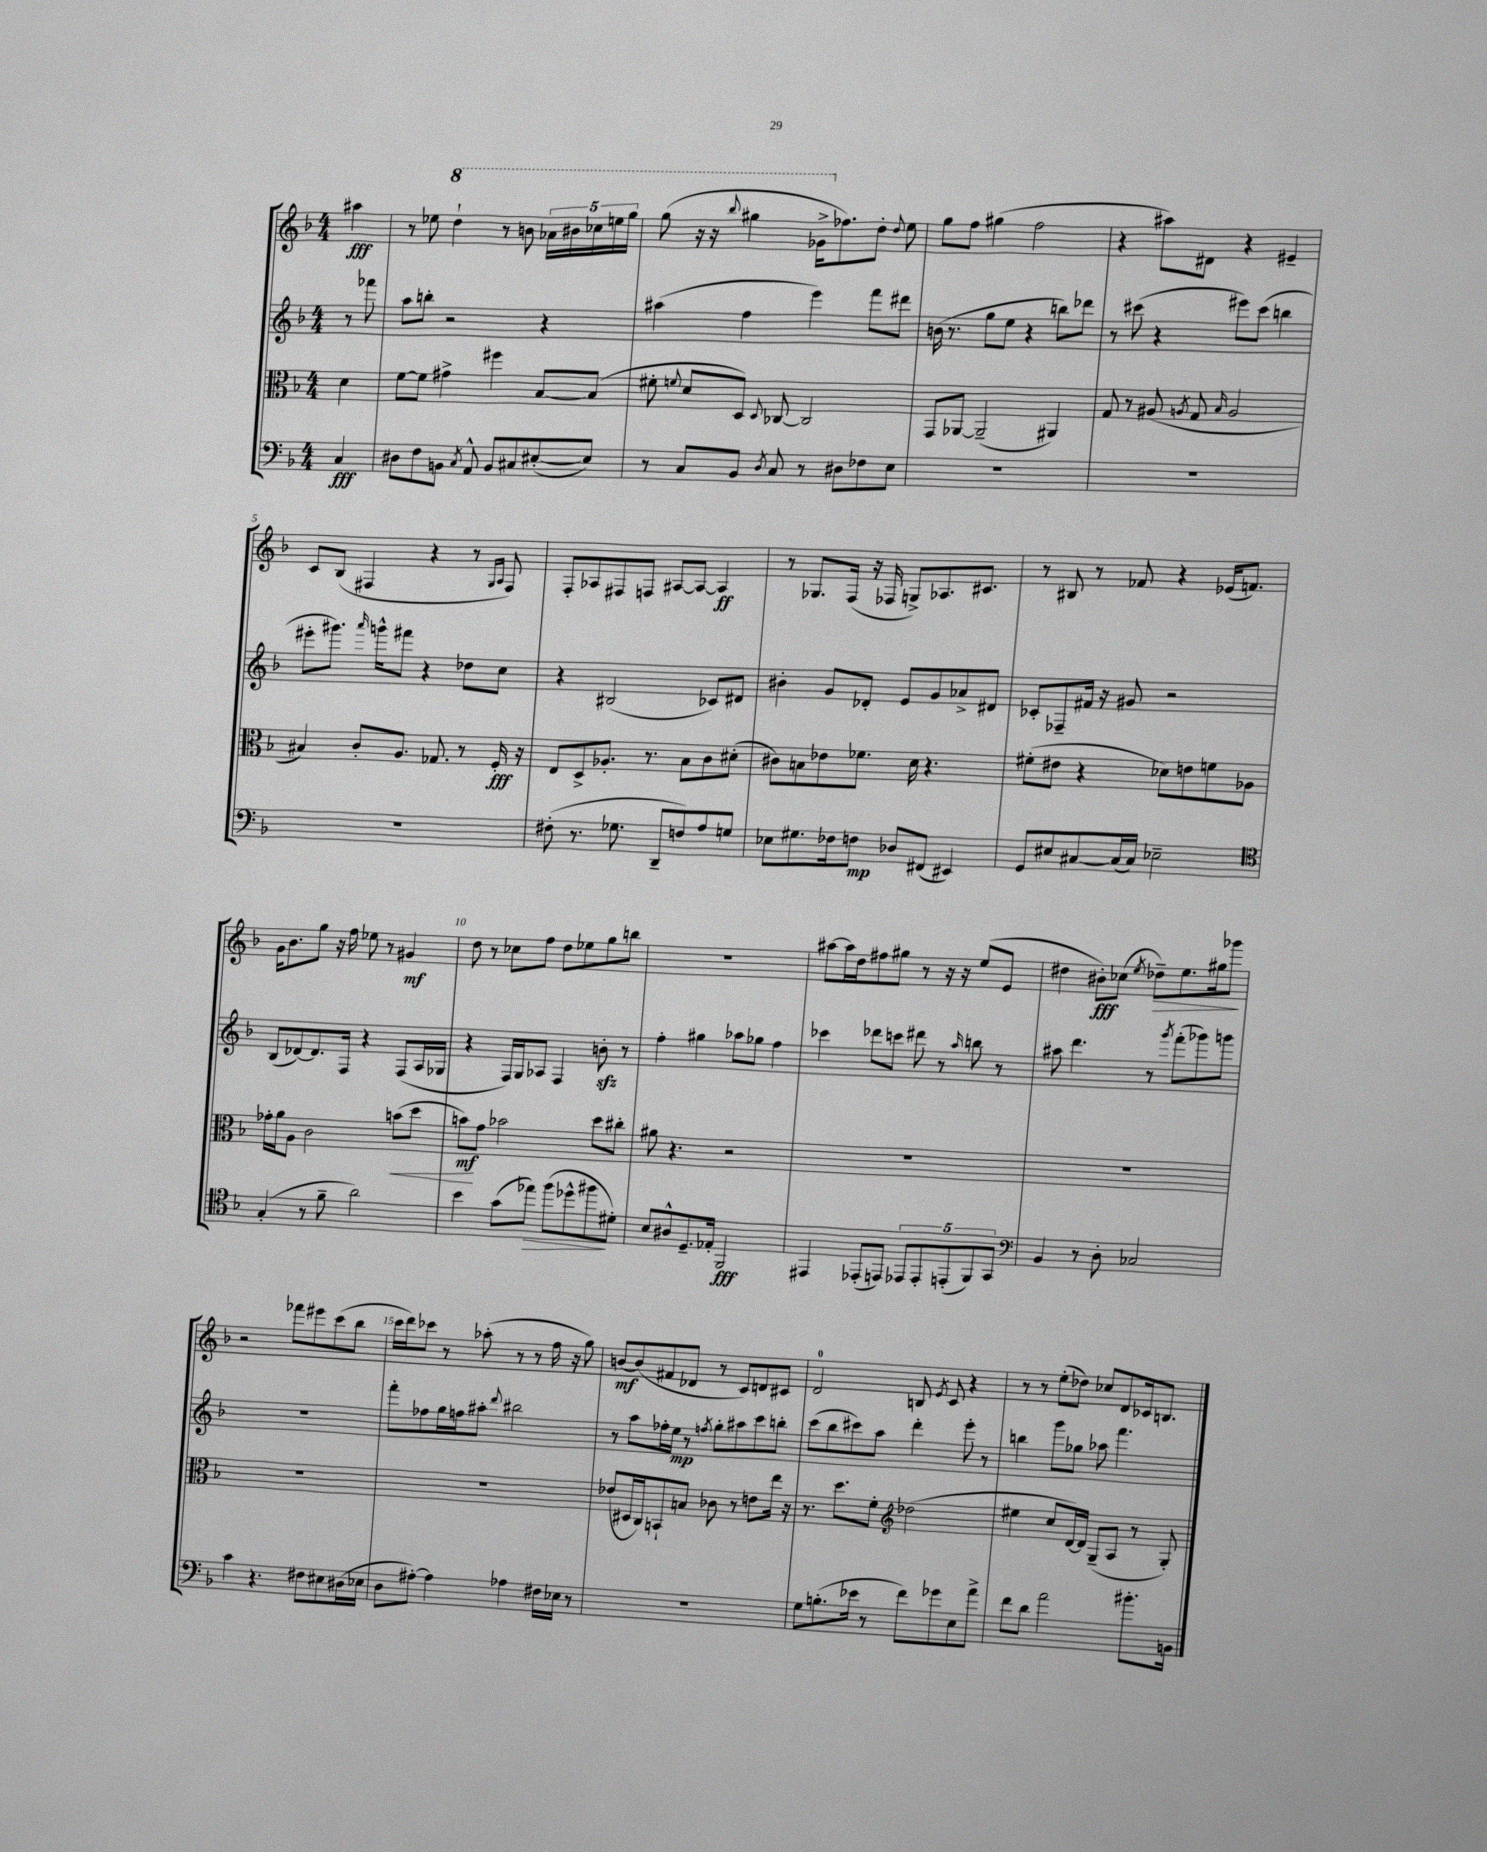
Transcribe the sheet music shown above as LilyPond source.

<<
\new StaffGroup <<
\new Staff = "s0" {
    \clef treble \key f \major \numericTimeSignature \time 4/4 \partial 4
    \autoBeamOff ais''4\fff |
    r8 ees''8 \ottava #1 d'''4-! r8 b''8 \tuplet 5/4 { aes''16[ bis''16 ces'''16 e'''!16 g'''16] } |
    g'''8( r16 r16 \appoggiatura { bes'''8 } gis'''4 ges''16[-> \ottava #0 fes''8.) d''8]-. \appoggiatura { d''8 } e''8 |
    g''8[ f''8] gis''4( f''2 |
    r4 ais''8[) dis'8] r4 eis'4-- |
    c'8[ bes8]( fis4 r4 r8 \grace { g16[ a16] } fis8) |
    f8[-. aes8 fis8 f8] ais8[~ ais8]~ ais4\ff |
    r8 ges8.[ f16]( r16 fes16 g8[->) aes8. cis'8.] |
    r8 bis8 r8 fes'8 r4 ees'16[( f'8.]) |
    g'16[ bes'8. g''8] r16 f''16 ees''8 r8 gis'4\mf |
    d''8 r8 ces''8[ f''8] d''8[ ees''8 g''8 b''8] |
    R1 |
    ais''8[~ ais''16 d''16 fis''8 gis''8] r8 r16 r16 e''8[( e'8] |
    dis''4 bis'8[-.\fff) ces''8]( \acciaccatura { e''8 } des''8[--\>) e''8. gis''16 ges'''8]\! |
    r2 fes'''8[ eis'''8 c'''8( bes''8] |
    c'''16[ d'''16) ces'''8] r8 aes''8-.( r8 r8 f''16 r16 g''8) |
    b'8[~\mf b'8( fis'8 des'8] r8 c'8[) d'8 cis'8] |
    d'2-0 b8 \acciaccatura { e'8 } c'8 r4 |
    r8 r8 e''8[-.( des''8]) ces''8[ d'8 ces'16 b8.] \bar "|." |
}
\new Staff = "s1" {
    \clef treble \key f \major \numericTimeSignature \time 4/4 \partial 4
    \autoBeamOff r8 fes'''8 |
    a''8[ b''8]-. r2 r4 |
    ais''4( f''4 e'''4) f'''8[ dis'''8] |
    b'16( r8. g''8[ e''8] r4 b''8[) des'''8] |
    r8 cis'''8( r4 eis'''8[) cis'''8]( b''4 |
    eis'''8[-. gis'''8.]) \grace { a'''16 } g'''16[-^ fis'''8] r4 des''8[ c''8] |
    r4 bis2( ces'8[) dis'8] |
    bis'4-. g'8[ des'8]-. e'8[ g'8 aes'8-> dis'8] |
    ces'8[-. fes8-- fis'16] r16 gis'8 r2 |
    bes8[( des'8~) des'8. f16] r4 f8[( a16 ges16] |
    r4 f16[) g16 aes8] f4 b'8-.\sfz r8 |
    f''4-. gis''4 aes''8[ ges''8] f''4 |
    ces'''4 des'''8[ c'''8] dis'''8 r8 \grace { a''16 } b''8 r8 |
    ais''8 d'''4. r8 \acciaccatura { g'''8 } f'''8[-.( ges'''8) g'''8] |
    R1 |
    f'''8[-. fes''8 g''16 f''16 ais''8]-. \appoggiatura { d'''8 } bis''2 |
    r8 a''8[ fes''16-. e''16]\mp r8 \acciaccatura { f''8 } g''8[-. ais''8 c'''8 b''8]-. |
    c'''8[( bes''8 cis'''8) a''8] d'''4-. e'''8-. r8 |
    b''4 g'''8[ ges''8] aes''8 f'''4. \bar "|." |
}
\new Staff = "s2" {
    \clef alto \key f \major \numericTimeSignature \time 4/4 \partial 4
    \autoBeamOff d'4 |
    f'8[~ f'8] gis'4-> fis''4 bes8[~ bes8]( |
    fis'8-. \appoggiatura { f'8 } d'8[ d8]) \appoggiatura { d8 } ces8~ ces2 |
    g,8[ aes,8]~ aes,2--( ais,4) |
    g8 r8 ais8( \acciaccatura { a8 } g8 \grace { bes16 } a2 |
    bis4) c'8[-. a8.] ges8. r8 f16-.\fff r16 |
    e8[ d8-> aes8.]-. r8. bes8[ c'8 dis'8]-.( |
    cis'8[) b8 ees'8 fes'8.] d'16 r4. |
    fis'8[-.( eis'8] r4 des'8[) e'8 f'8 aes8] |
    ges'16[-. a'16 a8] c'2 b'8[\<( d''8] |
    b'8[\mf\!) g'8] bes'2 d''8[ cis''8]-. |
    ais'8 r4. r2 |
    R1 |
    R1 |
    R1 |
    R1 |
    ees'8[( dis16 c16) b,8-! b8] ces'8 r8 e'8[ e''16] r16 |
    r8. d''8.[ f'8]-. \clef treble des''2( |
    eis''4 c''8[ d'16~) d'16] g8[--( a8] r8 g8-.) \bar "|." |
}
\new Staff = "s3" {
    \clef bass \key f \major \numericTimeSignature \time 4/4 \partial 4
    \autoBeamOff c4\fff |
    dis8[ f8 b,8] \acciaccatura { c8 } a,8-^ b,8[ cis8 eis8~-.( eis8]) |
    r8 c8[ bes,8] \acciaccatura { d8 } c8 r8 dis8[ fes8 e8] |
    R1 |
    R1 |
    R1 |
    fis8-.( r8. ges8. d,8[-- f8) a8 g8] |
    ees8[ gis8. fes16 f8]\mp des8[ fis,8]( eis,4) |
    g,8[ eis8 cis8~ cis16( cis16]) ees2-- |
    \clef tenor g4-.( r8 f'8-- a'2) |
    bes'4 g'8[( ees''8]\>) f''8[( des''8-^ fis''8\! dis'8]-.) |
    bes8[ ais8-^ d8.-- ees16]-. f,2\fff |
    eis,4 ees,8[-.( e,8]) \tuplet 5/4 { ees,8[ ees,8-. e,8-.( f,8) g,8] } |
    \clef bass bes,4 r8 d8-. ces2 |
    c'4 r4. fis8[ eis8 dis16( ees16] |
    d8[ ais8]~-.) ais4 aes4 fis16[ ees16] r8 |
    R1 |
    g8[ b8.-.( ees'16] r8 f'8[) ges'8 e8 a'8]-> |
    f'8[ d'8] a'2 bis'8.[-. b,16] \bar "|." |
}
>>
>>
\layout { \context { \Score \override BarNumber.break-visibility = ##(#f #t #t) barNumberVisibility = #(every-nth-bar-number-visible 5) } }
